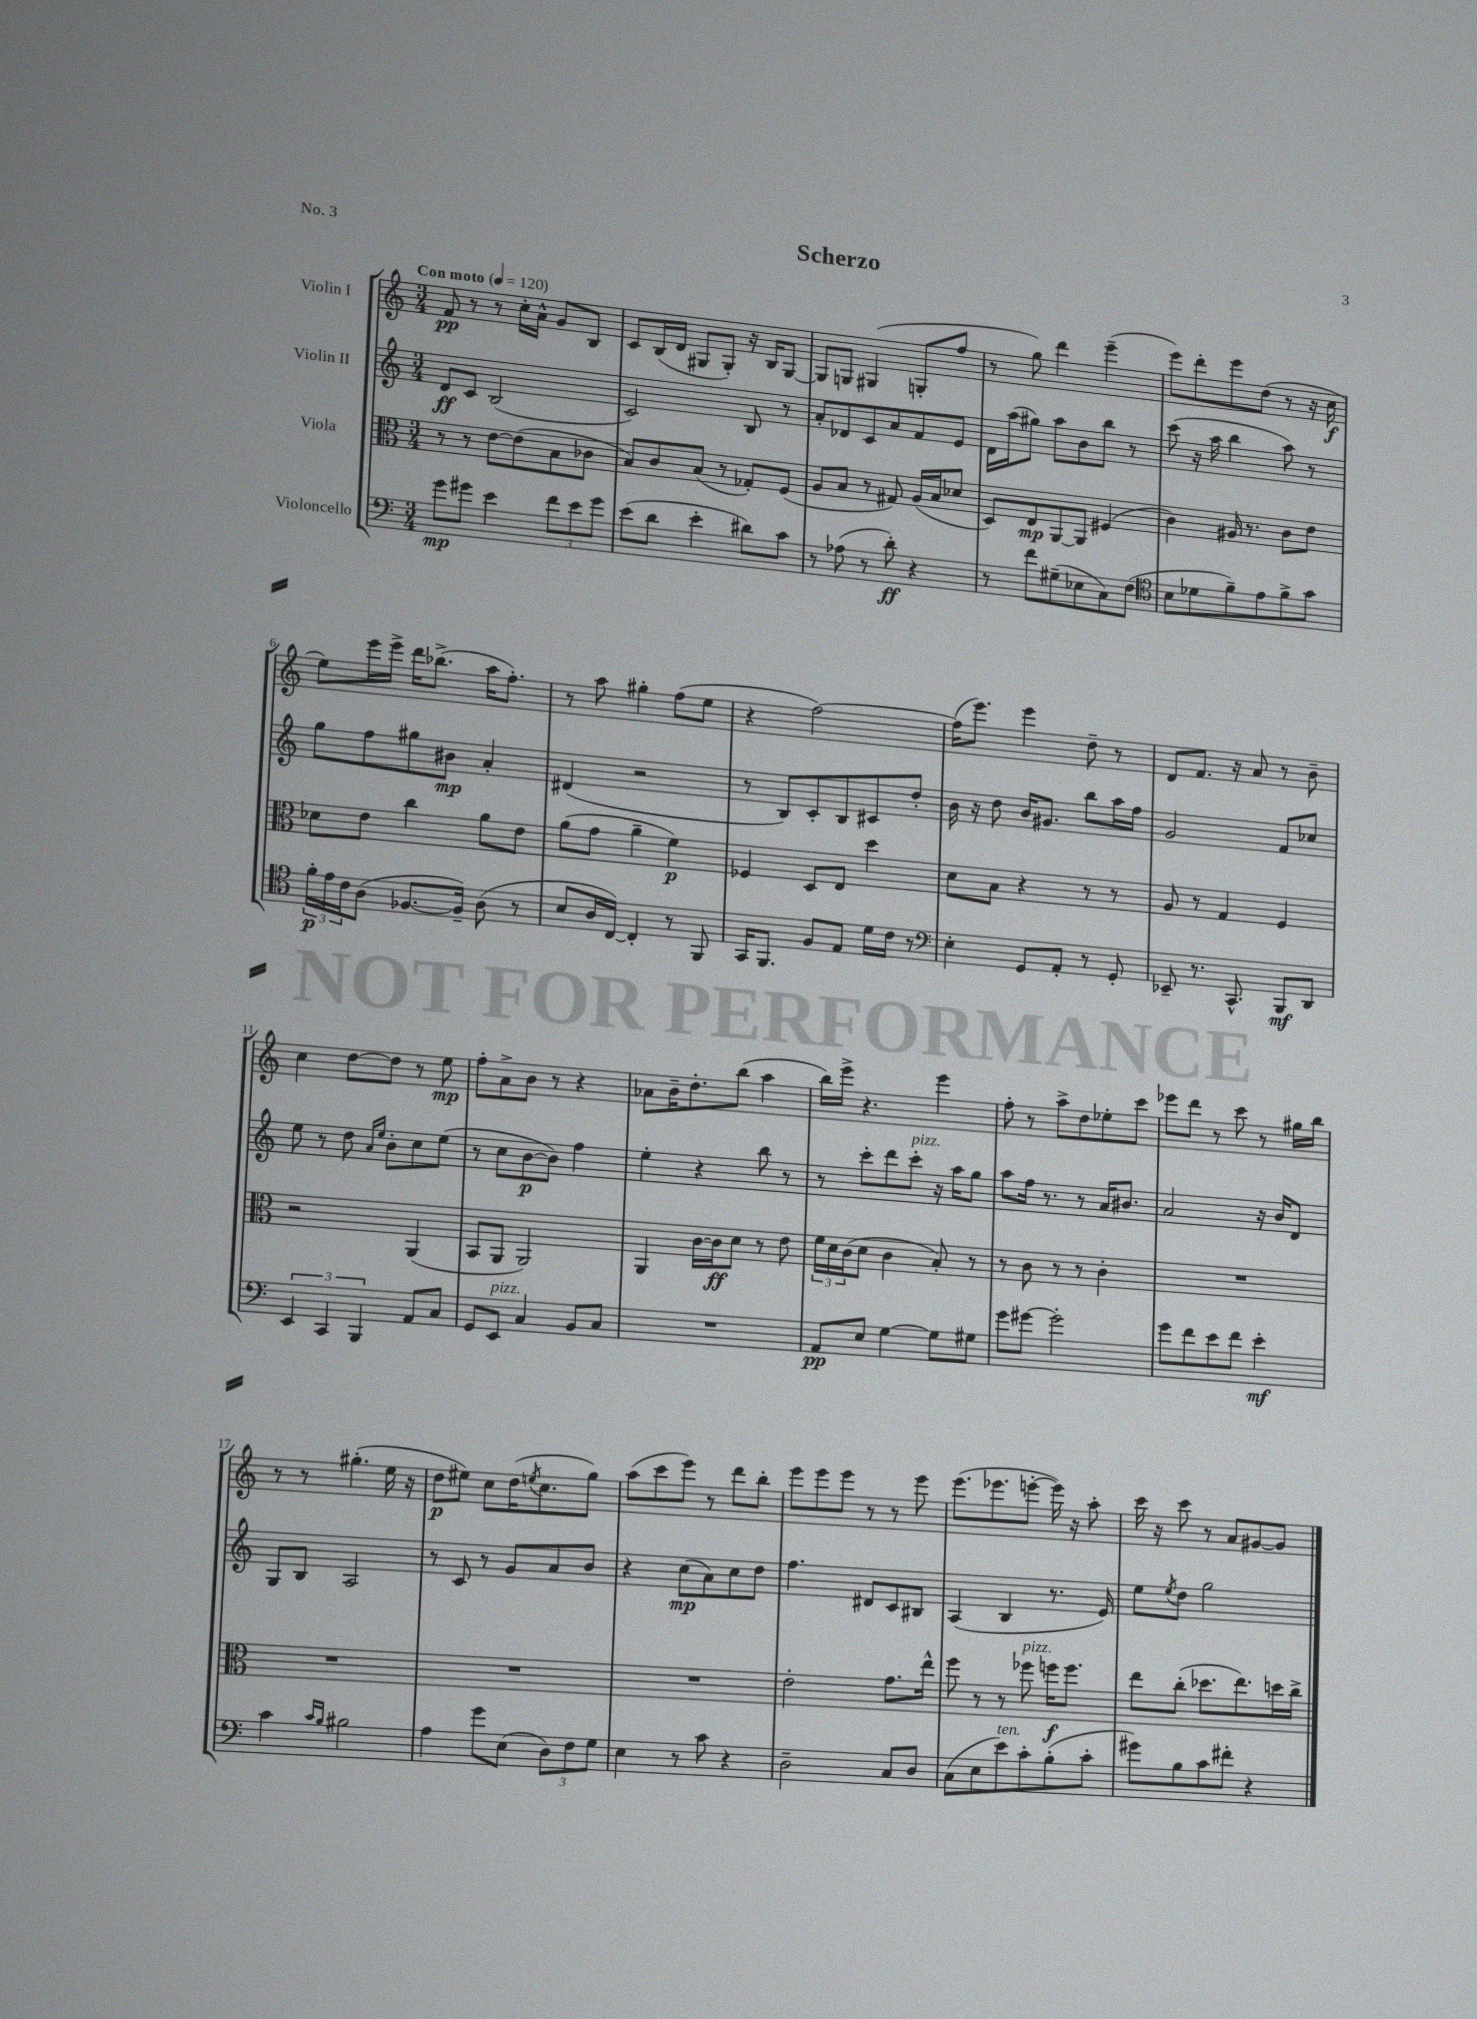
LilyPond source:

\header { title = "Scherzo" piece = "No. 3" }
<<
\new StaffGroup <<
\new Staff = "s0" \with { instrumentName = "Violin I" } {
    \clef treble \key c \major \numericTimeSignature \time 3/4 \tempo "Con moto" 4 = 120
    f'8\pp r8 r8 c''16-. a'16-^ g'8 b8 |
    c'8 b16( d'16 gis8 gis8-.) r16 b16 gis8~ |
    gis8 g8 gis4( g8-. f''8 |
    r8 g''8) d'''4 e'''4--( |
    e'''8) d'''8-. e'''8 d''8( r8 r16 c''16\f |
    e''8) e'''16 e'''16-> d'''16 bes''8.->( a''16 f''8.-.) |
    r8 a''8 gis''4-. f''8( e''8 |
    r4 f''2~) |
    f''16( e'''8.) e'''4 d''8-- r8 |
    d'8 f'8. r16 a'8 r8 b'8-- |
    c''4 d''8~ d''8 r8 e''8\mp |
    f''8-. a'8-> b'8 r8 r4 |
    aes'8 b'16-- d''8.-. b''8( a''4 |
    b''16) e'''16-> r4. e'''4 |
    f''8-. r8 a''8-> d''8 ees''8-. c'''8 |
    ees'''8 d'''8 r8 c'''8 r8 gis''16 b''16 |
    r8 r8 gis''4.-.( e''16 r16 |
    d''8\p eis''8) c''8 d''16( \acciaccatura { e''8 } c''8. g''8) |
    a''8( c'''8 e'''8) r8 d'''8 b''8-. |
    e'''8 e'''8 e'''8 r8 r8 e'''8 |
    e'''8.( ees'''8. e'''8~-. e'''16) r16 a''8-. |
    c'''16 r16 c'''8 r8 a'8 gis'8~ gis'8 \bar "|." |
}
\new Staff = "s1" \with { instrumentName = "Violin II" } {
    \clef treble \key c \major \numericTimeSignature \time 3/4
    d'8\ff c'8 b2( |
    c'2) b8 r8 |
    a'8-. des'8 c'8 a'8 f'8 e'8 |
    d'16 a''16( gis''8) a''8 b'8 b''8 r8 |
    c'''8( r16 a''16 b''4 a''8) r8 |
    g''8 f''8 gis''8 bis'8\mp a'4-. |
    dis'4( r2 |
    r8 b8) c'8-. b8 cis'8 d''8-. |
    b'16 r16 d''8 b'16 gis'8. b''8 a''16 f''16 |
    g'2 f'8 ces''8 |
    e''8 r8 d''8 \grace { a'16 e''16 } b'8-. c''8 e''8( |
    r8 c''8 b'8~\p b'8) f''4 |
    e''4-. r4 b''8 r8 |
    r8 c'''8-. d'''8 c'''8-.^\markup { \italic "pizz." } r16 a''16 g''8 |
    a''8 f''16 r8. r8 a'16 bis'8. |
    a'2 r16 b'16 d'8 |
    g8 b8 a2 |
    r8 c'8 r8 g'8 a'8 b'8 |
    r4 c''8\mp( a'8) c''8 d''8 |
    f''4. dis'8 c'8 bis8 |
    a4( b4 r8. e'16) |
    e''8 \acciaccatura { e''8 } d''8 g''2 \bar "|." |
}
\new Staff = "s2" \with { instrumentName = "Viola" } {
    \clef alto \key c \major \numericTimeSignature \time 3/4
    r8 r8 e'8~ e'8( b8 ces'8 |
    b8) c'8 b8( r8 ges8-.) f8( |
    a8 b8 r8 gis8) a16( b16 des'8 |
    d8) e8\mp a,8~ a,8 fis4( |
    c'4) ais16 r8. c'8 e'8 |
    des'8 e'8 c''4 a'8 e'8 |
    a'8( g'8 a'4-- f'4\p) |
    fes4 d8 e8 d''4 |
    d'8 b8 r4 r8 r8 |
    a8 r8 g4 f4 |
    r2 a,4( |
    b,8 a,8 a,2) |
    a,4 c'16~ c'16\ff d'8 r8 e'8 |
    \tuplet 3/2 { f'16 d'16 c'16( } d'8 c'4 b8-.) r8 |
    r8 c'8 r8 r8 c'4-. |
    R2. |
    R2. |
    R2. |
    R2. |
    e'2-. g'8. e''16-^ |
    f''8 r8 r8 fes''8^\markup { \italic "pizz." } f''16\f f''8. |
    e''8 c''8-.( des''8. e''8.) d''16 c''16-> \bar "|." |
}
\new Staff = "s3" \with { instrumentName = "Violoncello" } {
    \clef bass \key c \major \numericTimeSignature \time 3/4
    g'8\mp gis'8 e'4 \tuplet 3/2 { f'8 e'8 gis'8 } |
    e'8( d'8 e'4-. dis'8) c'8 |
    r8 aes8( r8 d'8-.\ff) r4 |
    r8 f'8 gis8--( ees8 c8) f8( |
    \clef tenor b8 des'8 f'8--) e'8 f'8-> g'8 |
    \tuplet 3/2 { f'16-.\p e'16 c'16 } a8( fes8.~ fes16--) a8( r8 |
    b8 a16 c16~) c4-. r8 f,8 |
    g,16 f,8. f8 e8 d'16 c'16 r8 |
    \clef bass e4-. g,8 a,8-. r8 g,8-. |
    ees,8-- r8. c,8.-^ b,,8\mf d,8 |
    \tuplet 3/2 { e,4 c,4 b,,4 } a,8 c8 |
    g,8 e,8^\markup { \italic "pizz." } c4 b,8 c8 |
    R2. |
    a,8\pp e8 g4~ g8 gis8 |
    g'8 gis'8~ gis'2-. |
    g'8 f'8 e'8 f'8 e'4-.\mf |
    c'4 \grace { c'16 b16 } bis2 |
    a4 g'8 e8( \tuplet 3/2 { d8) f8 g8 } |
    e4 r8 c'8 r4 |
    d2-- c8 d8 |
    c8( e8 e'8^\markup { \italic "ten." }) c'8-. b8-.( c'8-. |
    gis'8) b8 c'8 fis'8-. r4 \bar "|." |
}
>>
>>
